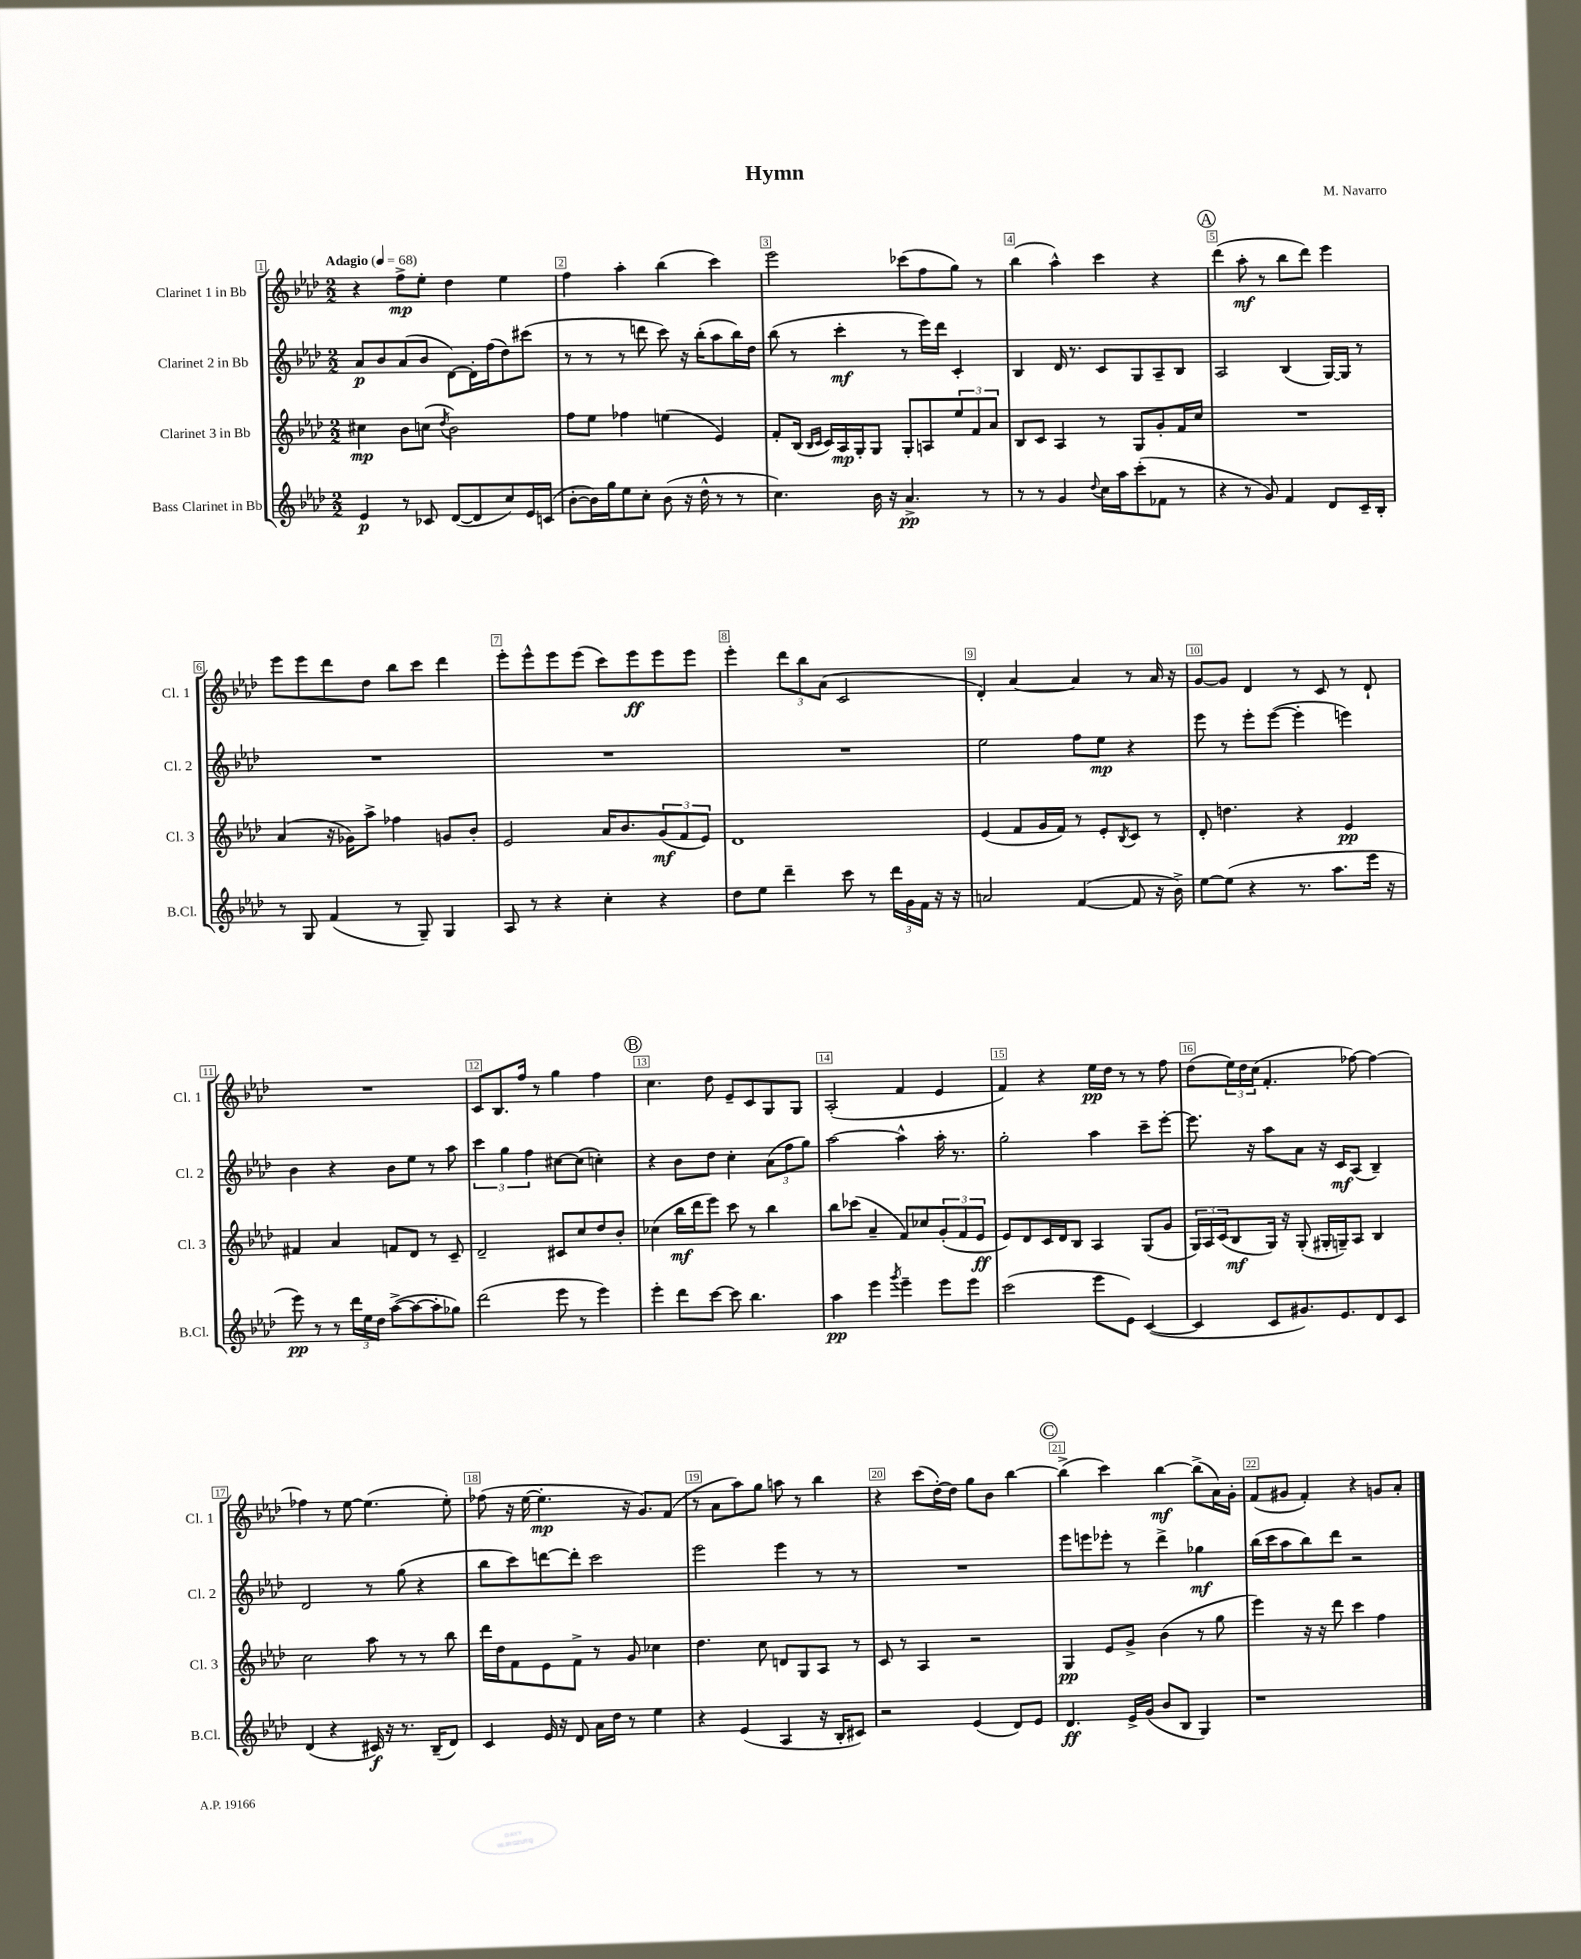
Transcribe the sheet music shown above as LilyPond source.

\header { title = "Hymn" composer = "M. Navarro" }
<<
\new StaffGroup <<
\new Staff = "s0" \with { instrumentName = "Clarinet 1 in Bb" shortInstrumentName = "Cl. 1" } {
    \clef treble \key aes \major \numericTimeSignature \time 2/2 \tempo "Adagio" 4 = 68
    r4 f''8->\mp ees''8-. des''4 ees''4 |
    f''4 aes''4-. bes''4( c'''4) |
    ees'''2 ces'''8( f''8 g''8) r8 |
    bes''4( aes''4-^) c'''4 r4 |
    \mark \markup { \circle "A" } des'''4( aes''8-.\mf r8 bes''8 des'''8) ees'''4 |
    ees'''8 ees'''8 des'''8 des''8 bes''8 c'''8 des'''4 |
    ees'''8-. ees'''8-^ ees'''8 ees'''8( c'''8) ees'''8\ff ees'''8 ees'''8 |
    ees'''4-. \tuplet 3/2 { des'''8 bes''8 aes'8( } c'2 |
    des'4-.) aes'4~ aes'4 r8 aes'16 r16 |
    g'8~ g'8 des'4 r8 c'8 r8 des'8-! |
    R1 |
    c'8 bes8. f''16 r8 g''4 f''4 |
    \mark \markup { \circle "B" } c''4. des''8 ees'8-- c'8 g8 g8 |
    aes2-.( f'4 ees'4 |
    f'4) r4 ees''16\pp des''16 r8 r8 f''8 |
    des''8( \tuplet 3/2 { ees''16) des''16 c''16( } f'4.-. fes''8~) fes''4~ |
    fes''4 r8 ees''8~ ees''4.( ees''8-.) |
    fes''8( r16 ees''16~ ees''4.-.\mp r16 g'8.) f'8( |
    r8 aes'8 aes''8) g''8 a''8 r8 bes''4 |
    r4 c'''8( des''16~-.) des''16 g''8 bes'8 bes''4~ |
    \mark \markup { \circle "C" } bes''4->( c'''4) bes''4~\mf bes''8->( aes'16) g'16-. |
    f'8( gis'8 f'4-.) r4 g'8 aes'8-. \bar "|." |
}
\new Staff = "s1" \with { instrumentName = "Clarinet 2 in Bb" shortInstrumentName = "Cl. 2" } {
    \clef treble \key aes \major \numericTimeSignature \time 2/2
    aes'8\p bes'8 aes'8( bes'8 des'8~) des'16-. f''16( des''8) cis'''8( |
    r8 r8 r8 d'''8 c'''8) r16 bes''16-.( aes''8 bes''16) des''16 |
    bes''8( r8 c'''4-.\mf r8 ees'''16) des'''16 c'4-. |
    bes4 des'16 r8. c'8 g8 aes8-- bes8 |
    \mark \markup { \circle "A" } aes2 bes4( g16~) g16 r8 |
    R1 |
    R1 |
    R1 |
    ees''2 f''8 ees''8\mp r4 |
    ees'''8 r8 ees'''8-. ees'''8~( ees'''4-. e'''4) |
    bes'4 r4 bes'8 ees''8 r8 aes''8 |
    \tuplet 3/2 { c'''4 g''4 f''4 } cis''8~ cis''8( c''4-.) |
    \mark \markup { \circle "B" } r4 bes'8 des''8 c''4-. \tuplet 3/2 { aes'8( f''8 g''8) } |
    aes''2~ aes''4-^ aes''16-. r8. |
    g''2-. aes''4 c'''8-- ees'''8~-. |
    ees'''8. r16 aes''8 aes'8 r16 c'16\mf aes8( bes4--) |
    des'2 r8 g''8( r4 |
    bes''8 c'''8) d'''8~ d'''8-. c'''2 |
    ees'''2 ees'''4 r8 r8 |
    R1 |
    \mark \markup { \circle "C" } ees'''8 e'''8 ees'''8-. r8 des'''4-> ges''4\mf |
    bes''16( c'''16 aes''8 bes''8) des'''8 r2 \bar "|." |
}
\new Staff = "s2" \with { instrumentName = "Clarinet 3 in Bb" shortInstrumentName = "Cl. 3" } {
    \clef treble \key aes \major \numericTimeSignature \time 2/2
    cis''4\mp bes'8 c''8( \acciaccatura { des''8 } bes'2) |
    f''8 ees''8 fes''4 e''4( ees'4) |
    f'8-. bes16( \grace { bes16 c'16 } c'16) aes16\mp g16-. g8 g8-. a8 \tuplet 3/2 { ees''8 f'8 aes'8 } |
    bes8 c'8 aes4 r8 g8 g'8-. f'16 c''16 |
    \mark \markup { \circle "A" } R1 |
    aes'4( r16 ges'16) aes''8-> fes''4 g'8 bes'8-. |
    ees'2 aes'16 bes'8. \tuplet 3/2 { g'8\mf( f'8 ees'8) } |
    des'1 |
    ees'4( f'8 g'16 f'16) r8 ees'8-. \acciaccatura { bes8 } c'8 r8 |
    des'8-. d''4. r4 ees'4\pp |
    fis'4 aes'4 f'8 des'8 r8 c'8-- |
    des'2-- cis'8 c''8 des''8 bes'8-. |
    \mark \markup { \circle "B" } ces''4( bes''16\mf des'''16 ees'''8) c'''8 r8 bes''4 |
    bes''8 ces'''8( aes'4-- f'8) ces''8 \tuplet 3/2 { g'8-.( f'8 ees'8\ff } |
    ees'8) des'8 c'16 des'16 bes8 aes4 g8( g'8 |
    \tuplet 3/2 { g16) aes16 c'16( } bes8\mf g16) r16 g8-.( gis16-. g16--) aes8 bes4 |
    c''2 aes''8 r8 r8 bes''8 |
    des'''16 des''16 f'8 ees'8 f'8-> r8 g'8 ces''4 |
    des''4. c''8 d'8 g8 aes8 r8 |
    c'8 r8 aes4 r2 |
    \mark \markup { \circle "C" } g4\pp ees'8 g'8-> bes'4( r8 g''8 |
    ees'''4) r16 r16 des'''8 c'''4 f''4 \bar "|." |
}
\new Staff = "s3" \with { instrumentName = "Bass Clarinet in Bb" shortInstrumentName = "B.Cl." } {
    \clef treble \key aes \major \numericTimeSignature \time 2/2
    ees'4\p r8 ces'8 des'8~( des'8 c''8) ees'16 c'16( |
    bes'8~-. bes'16) g''16 ees''8 c''8-. bes'8( r16 des''16-^ r8 r8 |
    c''4.) bes'16 r16 aes'4.->\pp r8 |
    r8 r8 g'4 \appoggiatura { des''8 } c''16 aes''16 c'''8-.( fes'8 r8 |
    \mark \markup { \circle "A" } r4 r8 g'8) f'4 des'8 c'16-- bes16-. |
    r8 g8 f'4( r8 g8--) g4 |
    aes8 r8 r4 c''4-. r4 |
    des''8 ees''8 des'''4-- c'''8 r8 \tuplet 3/2 { des'''16 g'16 f'16 } r16 r16 |
    a'2 f'4~( f'8 r16 bes'16->) |
    ees''8~ ees''8( r4 r8. aes''8. ees'''16 r16 |
    ees'''8\pp) r8 r8 \tuplet 3/2 { des'''16 ees''16 des''16 } aes''8~->( aes''8~ aes''8-. ges''8) |
    des'''2( ees'''8 r8 ees'''4) |
    \mark \markup { \circle "B" } ees'''4-. des'''8 c'''8~ c'''8 bes''4. |
    aes''4\pp ees'''4 \acciaccatura { g'''8 } ees'''4-- ees'''8 ees'''8 |
    c'''2( ees'''8 ees'8) c'4~( |
    c'4 c'8 gis'8.) ees'8. des'8 c'8 |
    des'4( r4 cis'16\f) r16 r8. bes16--( des'8) |
    c'4 ees'16 r16 des'8 aes'16 des''16 r8 ees''4 |
    r4 ees'4( aes4 r16 bes16-. cis'8) |
    r2 ees'4( des'8) ees'8 |
    \mark \markup { \circle "C" } des'4.\ff ees'16-> g'16( bes'8 bes8 g4) |
    r1 \bar "|." |
}
>>
>>
\layout { \context { \Score \override BarNumber.break-visibility = ##(#f #t #t) barNumberVisibility = #all-bar-numbers-visible \override BarNumber.stencil = #(make-stencil-boxer 0.1 0.3 ly:text-interface::print) } }
